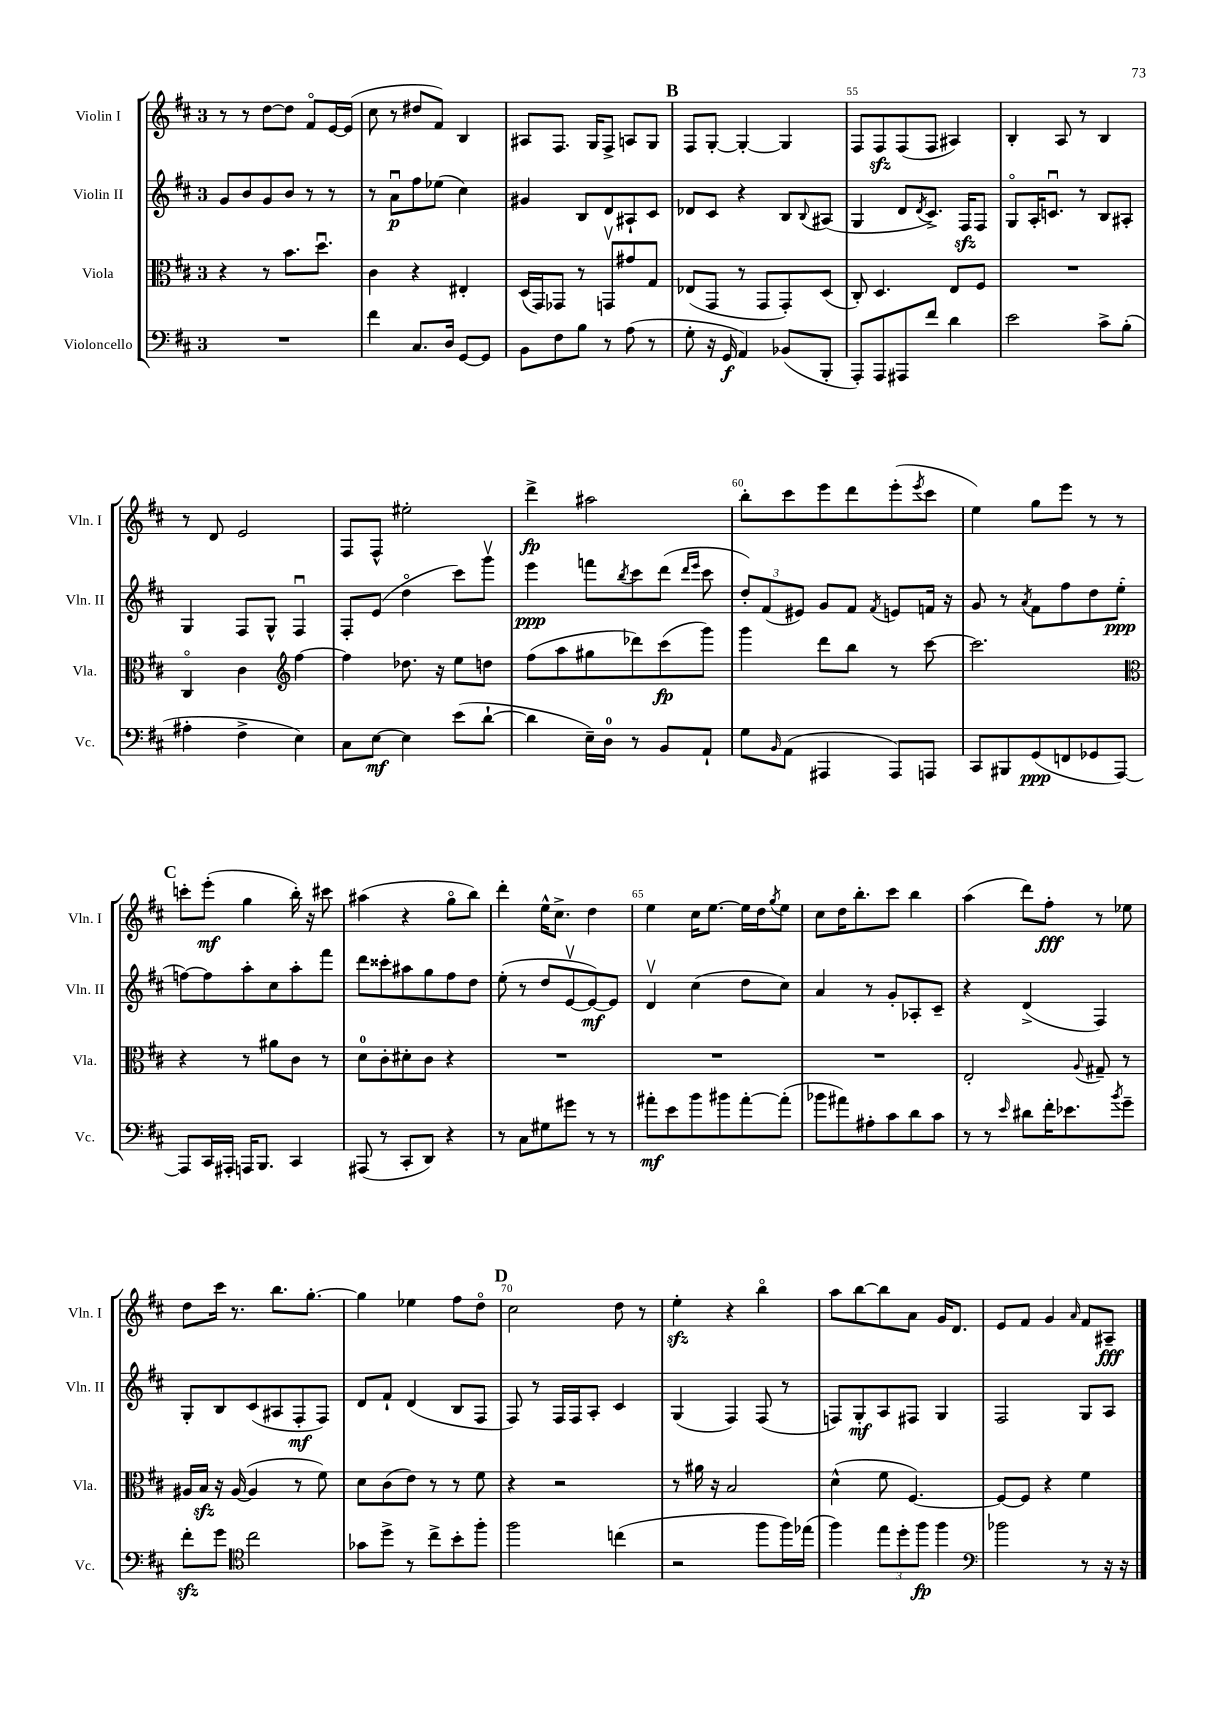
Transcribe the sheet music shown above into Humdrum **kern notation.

**kern	**dynam	**kern	**dynam	**kern	**dynam	**kern	**dynam
*part4	*part4	*part3	*part3	*part2	*part2	*part1	*part1
*staff4	*staff4	*staff3	*staff3	*staff2	*staff2	*staff1	*staff1
*I"Violoncello	*	*I"Viola	*	*I"Violin II	*	*I"Violin I	*
*I'Vc.	*	*I'Vla.	*	*I'Vln. II	*	*I'Vln. I	*
*clefF4	*	*clefC3	*	*clefG2	*	*clefG2	*
*k[f#c#]	*	*k[f#c#]	*	*k[f#c#]	*	*k[f#c#]	*
*M3/4	*	*M3/4	*	*M3/4	*	*M3/4	*
=51	=51	=51	=51	=51	=51	=51	=51
2.r	.	4r	.	8g/L	.	8r	.
.	.	.	.	8b/	.	8r	.
.	.	8r	.	8g/	.	[8dd\L	.
.	.	8.b\L	.	8b/J	.	8dd\J]	.
.	.	.	.	8r	.	8f#/L	.
.	.	8.ddu\J	.	.	.	.	.
.	.	.	.	8r	.	[16e/L	.
.	.	.	.	.	.	(16e/JJ]	.
=52	=52	=52	=52	=52	=52	=52	=52
4f#\	.	4c#\	.	8r	.	8cc#\	.
.	.	.	.	8au\L	p	8r	.
8.C#/L	.	4r	.	8ff#\	.	8dd#X/L	.
.	.	.	.	(8ee-X\J	.	8f#/J)	.
16D/Jk	.	.	.	.	.	.	.
[8GG/L	.	4E#X'/	.	4cc#\)	.	4B/	.
8GG/J]	.	.	.	.	.	.	.
=53	=53	=53	=53	=53	=53	=53	=53
8BB\L	.	(16D/LL	.	4g#X/	.	8A#X/L	.
.	.	16GG/J)	.	.	.	.	.
8F#\	.	8GG-X/J	.	.	.	8.F#/J	.
8B\J	.	8r	.	8B/L	.	.	.
.	.	.	.	.	.	16G/KL	.
8r	.	8GGnv/L	.	8d/	.	8F#^/J	.
(8A\	.	8g#X/	.	8A#X`/	.	8An/L	.
8r	.	8G/J	.	8c#/J	.	8G/J	.
!!LO:REH:place=s1:t=B
=54	=54	=54	=54	=54	=54	=54	=54
8G'\	.	(8E-X/L	.	8d-X/L	.	8F#/L	.
16r	.	8GG/J	.	8c#/J	.	[8G'/J	.
16GG/	f	.	.	.	.	.	.
4AA/)	.	8r	.	4r	.	4G'/_	.
.	.	8GG/L	.	.	.	.	.
(8BB-X/L	.	8GG'/)	.	8B/L	.	4G/]	.
.	.	.	.	8qqB/	.	.	.
8BBB'/J	.	(8D/J	.	(8A#X/J	.	.	.
=55	=55	=55	=55	=55	=55	=55	=55
8AAA'/L)	.	8C#'/)	.	4G/	.	8F#/L	.
8AAA/	.	4.D/	.	.	.	8F#zz/	.
8AAA#X/	.	.	.	8d/L	.	(8F#/	.
.	.	.	.	8qd/	.	.	.
8f#/J	.	.	.	8.c#^/J)	.	8F#/J	.
4d\	.	8E/L	.	.	.	4A#X/)	.
.	.	.	.	16F#zz/KL	.	.	.
.	.	8F#/J	.	8F#/J	.	.	.
=56	=56	=56	=56	=56	=56	=56	=56
2e\	.	2.r	.	8G/L	.	4B'/	.
.	.	.	.	16A'/K	.	.	.
.	.	.	.	8.cnu/J	.	.	.
.	.	.	.	.	.	8A/	.
.	.	.	.	8r	.	8r	.
8c#^\L	.	.	.	8B/L	.	4B/	.
(8B'\J	.	.	.	8A#X'/J	.	.	.
!!LO:LB:g=z
=57	=57	=57	=57	=57	=57	=57	=57
4A#X'\	.	4C#/	.	4G/	.	8r	.
.	.	.	.	.	.	8d/	.
4F#^\	.	4c#\	.	8F#/L	.	2e/	.
.	.	.	.	8G^^/J	.	.	.
*	*	*clefG2	*	*	*	*	*
4E\)	.	[4ff#\	.	4F#u/	.	.	.
=58	=58	=58	=58	=58	=58	=58	=58
8C#\L	.	4ff#\]	.	8F#'/L	.	8F#/L	.
[8E\J	mf	.	.	(8e/J	.	8F#^^/J	.
4E\]	.	8.dd-X\	.	4dd\	.	2ee#X'\	.
.	.	16r	.	.	.	.	.
(8e\L	.	8ee\L	.	8ccc#\L)	.	.	.
[8d`\J	.	8ddn\J	.	8gggv\J	.	.	.
=59	=59	=59	=59	=59	=59	=59	=59
4d\]	.	(8ff#\L	.	4eee\	ppp	4ddd^\	fp
.	.	8aa\	.	.	.	.	.
16E~\LL)	.	8gg#X\	.	8fffn\L	.	2aa#X\	.
16D\JJ	.	.	.	.	.	.	.
.	.	.	.	8qbb/	.	.	.
8r	.	8ddd-X\)	.	8ccc#\	.	.	.
8BB/L	.	(8ccc#\	fp	(8ddd\J	.	.	.
.	.	.	.	16qqddd/LL	.	.	.
.	.	.	.	16qqeee/JJ	.	.	.
8AA`/J	.	8ggg\J)	.	8ccc#\	.	.	.
=60	=60	=60	=60	=60	=60	=60	=60
8G\L	.	4ggg\	.	12dd'/L)	.	8bb'\L	.
.	.	.	.	(12f#/	.	.	.
16qqBB/	.	.	.	.	.	.	.
(8AA\J	.	.	.	.	.	8ccc#\	.
.	.	.	.	12e#X/J)	.	.	.
4AAA#X/	.	8ddd\L	.	8g/L	.	8eee\	.
.	.	8bb\J	.	8f#/J	.	8ddd\	.
.	.	.	.	8qf#/	.	.	.
8AAA#/L)	.	8r	.	8en/L	.	(8eee'\	.
.	.	.	.	.	.	8qeee/	.
8AAAn/J	.	[8ccc#\	.	16fn/Jk	.	8ccc#\J	.
.	.	.	.	16r	.	.	.
=61	=61	=61	=61	=61	=61	=61	=61
8CC#/L	.	2.ccc#\]	.	8g/	.	4ee\)	.
8BBB#X/	.	.	.	8r	.	.	.
.	.	.	.	8qa/	.	.	.
(8GG/	ppp	.	.	8f#\L	.	8gg\L	.
8FFn/	.	.	.	8ff#\	.	8eee\J	.
8GG-X/	.	.	.	8dd\	.	8r	.
[8AAA/J)	.	.	.	(8ee'\J	ppp	8r	.
!!LO:LB:g=z
!!LO:REH:place=s1:t=C
=62	=62	=62	=62	=62	=62	=62	=62
*	*	*clefC3	*	*	*	*	*
8AAA/L]	.	4r	.	[8ffn\L)	.	8cccn'\L	.
16CC#/L	.	.	.	8ff\]	.	(8eee'\J	mf
16AAA#X'/JJ	.	.	.	.	.	.	.
16AAAn/KL	.	8r	.	8aa'\	.	4gg\	.
8.BBB/J	.	.	.	.	.	.	.
.	.	8a#X\L	.	8cc#\	.	.	.
4CC#/	.	8c#\J	.	8aa'\	.	16bb'\)	.
.	.	.	.	.	.	16r	.
.	.	8r	.	8fff#\J	.	8ccc#X\	.
=63	=63	=63	=63	=63	=63	=63	=63
(8AAA#X/	.	8d\L	.	8ddd\L	.	(4aa#X\	.
8r	.	8c#'\	.	8ccc##X'\	.	.	.
8CC#'/L	.	8d#X'\	.	8aa#X\	.	4r	.
8DD/J)	.	8c#\J	.	8gg\	.	.	.
4r	.	4r	.	8ff#\	.	8gg\L	.
.	.	.	.	8dd\J	.	8bb\J)	.
=64	=64	=64	=64	=64	=64	=64	=64
8r	.	2.r	.	(8ee'\	.	4ddd'\	.
8C#\L	.	.	.	8r	.	.	.
8G#X\	.	.	.	8dd/L	.	16ee^^\KL	.
.	.	.	.	.	.	8.cc#^\J	.
8g#X\J	.	.	.	[8ev/	.	.	.
8r	.	.	.	8e/_)	mf	4dd\	.
8r	.	.	.	8e/J]	.	.	.
=65	=65	=65	=65	=65	=65	=65	=65
8a#X'\L	mf	2.r	.	4dv/	.	4ee\	.
8e\	.	.	.	.	.	.	.
8b\	.	.	.	(4cc#\	.	16cc#\KL	.
.	.	.	.	.	.	[8.ee\J	.
8b#X\	.	.	.	.	.	.	.
[8a#'\	.	.	.	8dd\L	.	16ee\LL]	.
.	.	.	.	.	.	16dd\J	.
.	.	.	.	.	.	8qgg/	.
(8a#'\J]	.	.	.	8cc#\J)	.	8ee\J	.
=66	=66	=66	=66	=66	=66	=66	=66
8b-X\L	.	2.r	.	4a/	.	8cc#\L	.
8a#X\)	.	.	.	.	.	16dd\K	.
.	.	.	.	.	.	8.bb'\	.
8A#X'\	.	.	.	8r	.	.	.
8c#\	.	.	.	8g'/L	.	8ccc#\J	.
8d\	.	.	.	8A-X'/	.	4bb\	.
8c#\J	.	.	.	8c#~/J	.	.	.
=67	=67	=67	=67	=67	=67	=67	=67
8r	.	2E'/	.	4r	.	(4aa\	.
8r	.	.	.	.	.	.	.
16qqe/	.	.	.	.	.	.	.
8d#X\L	.	.	.	(4d^/	.	8ddd\L)	.
16f#'\K	.	.	.	.	.	8ff#'\J	fff
8.e-X\	.	.	.	.	.	.	.
.	.	8qqA/	.	.	.	.	.
.	.	8G#X~/	.	4F#/)	.	8r	.
8qb/	.	.	.	.	.	.	.
8g~\J	.	8r	.	.	.	8ee-X\	.
!!LO:LB:g=z
=68	=68	=68	=68	=68	=68	=68	=68
8f#zz'\L	.	16A#X/LL	.	8G'/L	.	8dd\L	.
.	.	16Bzz/JJ	.	.	.	.	.
8g\J	.	16r	.	8B/	.	16ccc#\Jk	.
.	.	([16A#/	.	.	.	8.r	.
*clefC4	*	*	*	*	*	*	*
2cc#\	.	4A#/]	.	(8c#/	.	.	.
.	.	.	.	8A#X/	.	8.bb\L	.
.	.	8r	.	8F#'/	mf	.	.
.	.	.	.	.	.	[8.gg'\J	.
.	.	8f#\)	.	8F#/J)	.	.	.
=69	=69	=69	=69	=69	=69	=69	=69
8g-X\L	.	8d\L	.	8d/L	.	4gg\]	.
8dd^\J	.	(8c#\	.	8f#`/J	.	.	.
8r	.	8e\J)	.	(4d/	.	4ee-X\	.
8cc#^\L	.	8r	.	.	.	.	.
8b'\	.	8r	.	8B/L	.	8ff#\L	.
8ff#'\J	.	8f#\	.	8F#/J	.	8dd\J	.
!!LO:REH:place=s1:t=D
=70	=70	=70	=70	=70	=70	=70	=70
2ff#\	.	4r	.	8F#/)	.	2cc#\	.
.	.	.	.	8r	.	.	.
.	.	2r	.	16F#/LL	.	.	.
.	.	.	.	16F#/J	.	.	.
.	.	.	.	8A'/J	.	.	.
(4ccn\	.	.	.	4c#/	.	8dd\	.
.	.	.	.	.	.	8r	.
=71	=71	=71	=71	=71	=71	=71	=71
2r	.	8r	.	(4G/	.	4eezz'\	.
.	.	16a#X\	.	.	.	.	.
.	.	16r	.	.	.	.	.
.	.	2B/	.	4F#/)	.	4r	.
8ff#\L	.	.	.	(8F#/	.	4bb\	.
16ff#\L)	.	.	.	8r	.	.	.
(16ee-X\JJ	.	.	.	.	.	.	.
=72	=72	=72	=72	=72	=72	=72	=72
4ff#\)	.	(4d^^\	.	8Fn/L)	.	8aa\L	.
.	.	.	.	8G'/	mf	[8bb\	.
12ee\L	.	8f#\	.	8A/	.	8bb\]	.
12dd'\	.	.	.	.	.	.	.
.	.	[4.F#/)	.	8F#X/J	.	8a\J	.
12ff#\J	fp	.	.	.	.	.	.
4ff#\	.	.	.	4G/	.	16g/KL	.
.	.	.	.	.	.	8.d/J	.
=73	=73	=73	=73	=73	=73	=73	=73
*clefF4	*	*	*	*	*	*	*
2b-X\	.	8F#/L_	.	2F#/	.	8e/L	.
.	.	8F#/J]	.	.	.	8f#/J	.
.	.	4r	.	.	.	4g/	.
.	.	.	.	.	.	16qqa/	.
8r	.	4f#\	.	8G/L	.	8f#/L	.
16r	.	.	.	8A/J	.	8A#X~/J	fff
16r	.	.	.	.	.	.	.
==	==	==	==	==	==	==	==
*-	*-	*-	*-	*-	*-	*-	*-
